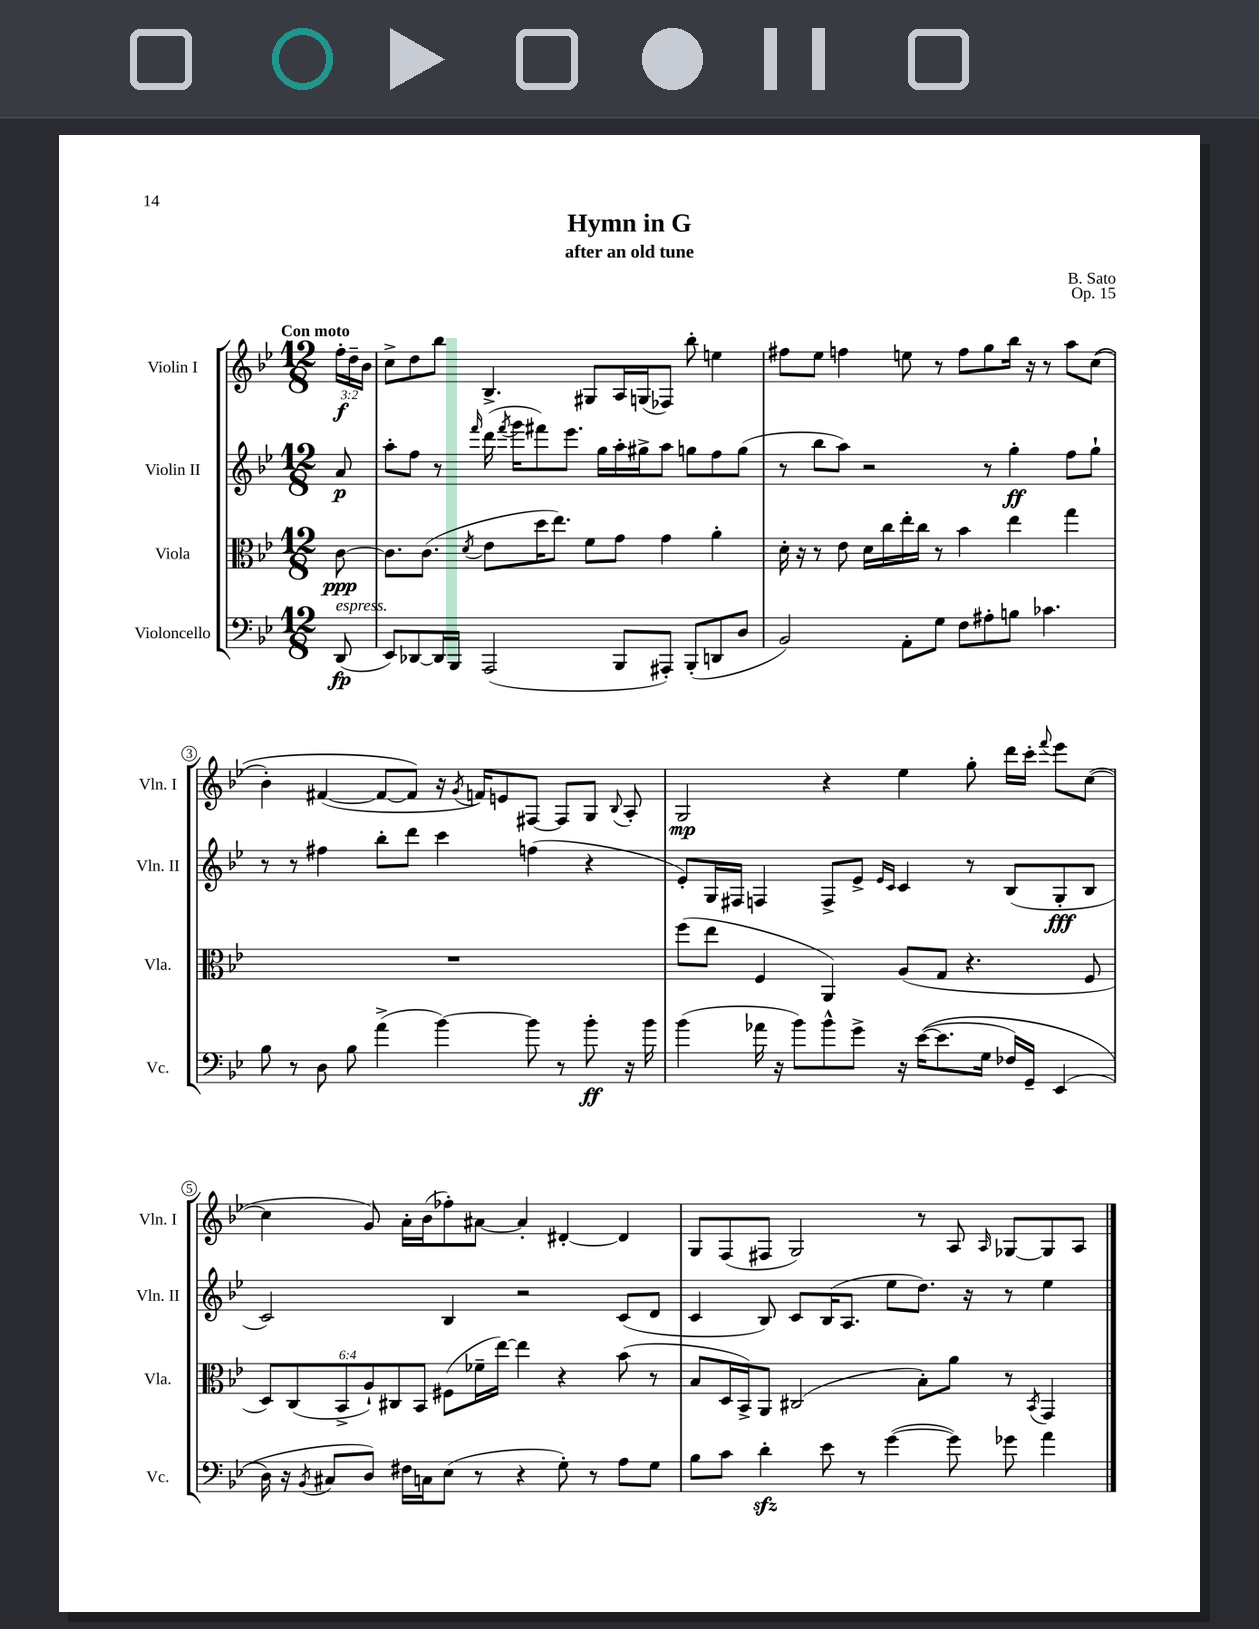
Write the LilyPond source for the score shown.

\header { title = "Hymn in G" composer = "B. Sato" subtitle = "after an old tune" opus = "Op. 15" }
<<
\new StaffGroup <<
\new Staff = "s0" \with { instrumentName = "Violin I" shortInstrumentName = "Vln. I" } {
    \clef treble \key bes \major \numericTimeSignature \time 12/8 \override Staff.TupletNumber.text = #tuplet-number::calc-fraction-text \partial 8 \tempo "Con moto"
    \autoBeamOff \tuplet 3/2 { f''16[-.\f d''16-- bes'16] } |
    c''8[-> d''8 bes''8] bes4.-> gis8[ a16 g16( fes8]) bes''8-. e''4 |
    fis''8[ ees''8] f''4 e''8 r8 f''8[ g''8 bes''16] r16 r8 a''8[ c''8](\( |
    bes'4-.) fis'4~( fis'8[~ fis'8]\) r16 \acciaccatura { g'8 } f'16[) e'8 fis8]~ fis8[ g8] \appoggiatura { bes8 } a8-. |
    g2\mp r4 ees''4 g''8-. d'''16[ c'''16]-. \appoggiatura { f'''8 } ees'''8[ c''8]~( |
    c''4 g'8) a'16[-. bes'16( fes''8-.) ais'8]~ ais'4-. dis'4~-. dis'4 |
    g8[ f8( fis8] g2) r8 a8 \grace { a16 } ges8[~ ges8 a8] \bar "|." |
}
\new Staff = "s1" \with { instrumentName = "Violin II" shortInstrumentName = "Vln. II" } {
    \clef treble \key bes \major \numericTimeSignature \time 12/8 \partial 8
    \autoBeamOff a'8\p |
    a''8[-. f''8] r8 \grace { f'''16 } d'''16( \acciaccatura { f'''8 } g'''16[ fis'''8) ees'''8.] g''16[ a''16-. gis''16-> a''8] g''8[ f''8 g''8]( |
    r8 bes''8[ a''8]) r2 r8 g''4-.\ff f''8[ g''8]-! |
    r8 r8 fis''4 bes''8[-. d'''8] c'''4 f''4( r4 |
    ees'8[-.) g16 fis16] f4 f8[-> ees'8]-> \grace { ees'16[ c'16] } c'4 r8 bes8[( g8-.\fff bes8] |
    c'2) bes4 r2 c'8[( d'8] |
    c'4 bes8) c'8[ bes16( a8.] ees''8[ d''8.]) r16 r8 ees''4 \bar "|." |
}
\new Staff = "s2" \with { instrumentName = "Viola" shortInstrumentName = "Vla." } {
    \clef alto \key bes \major \numericTimeSignature \time 12/8 \override Staff.TupletNumber.text = #tuplet-number::calc-fraction-text \partial 8
    \autoBeamOff c'8~\ppp |
    c'8.[ c'8.]( \acciaccatura { d'8 } ees'8[ d''16 ees''8.]) f'8[ g'8] g'4 a'4-. |
    d'16-. r16 r8 ees'8 d'16[ c''16 ees''16-. c''16] r8 bes'4 ees''4 g''4 |
    R1. |
    f''8[( ees''8] f4 a,4) a8[( g8] r4. f8 |
    \tuplet 6/4 { d8[) c8( bes,8-> a8-!) cis8 bes,8] } fis8[( fes'16-- ees''16]~) ees''4 r4 bes'8( r8 |
    bes8[ d16 bes,16->) a,8] cis2( bes8[-.) a'8] r8 \acciaccatura { bes,8 } g,4 \bar "|." |
}
\new Staff = "s3" \with { instrumentName = "Violoncello" shortInstrumentName = "Vc." } {
    \clef bass \key bes \major \numericTimeSignature \time 12/8 \partial 8
    \autoBeamOff d,8\fp^\markup { \italic "espress." }( |
    ees,8[) des,8~ des,16 bes,,16] a,,2( bes,,8[ ais,,8]-.) bes,,8[-.( d,8 d8] |
    bes,2) a,8[-. g8] f8[ ais8-. b8] ces'4. |
    bes8 r8 d8 bes8 a'4->( bes'4~) bes'8 r8 bes'8-.\ff r16 bes'16 |
    bes'4( aes'16 r16 bes'8[) bes'8-^ g'8]-> r16 ees'16[~(\( ees'8. g16] fes16[) g,16]-- ees,4( |
    d16\) r16 \acciaccatura { bes,8 } cis8[ d8]) fis16[ c16 ees8]( r8 r4 g8-.) r8 a8[ g8] |
    bes8[ c'8] d'4-.\sfz ees'8 r8 g'4~( g'8) ges'8 a'4 \bar "|." |
}
>>
>>
\layout { \context { \Score \override BarNumber.stencil = #(make-stencil-circler 0.1 0.3 ly:text-interface::print) } }
